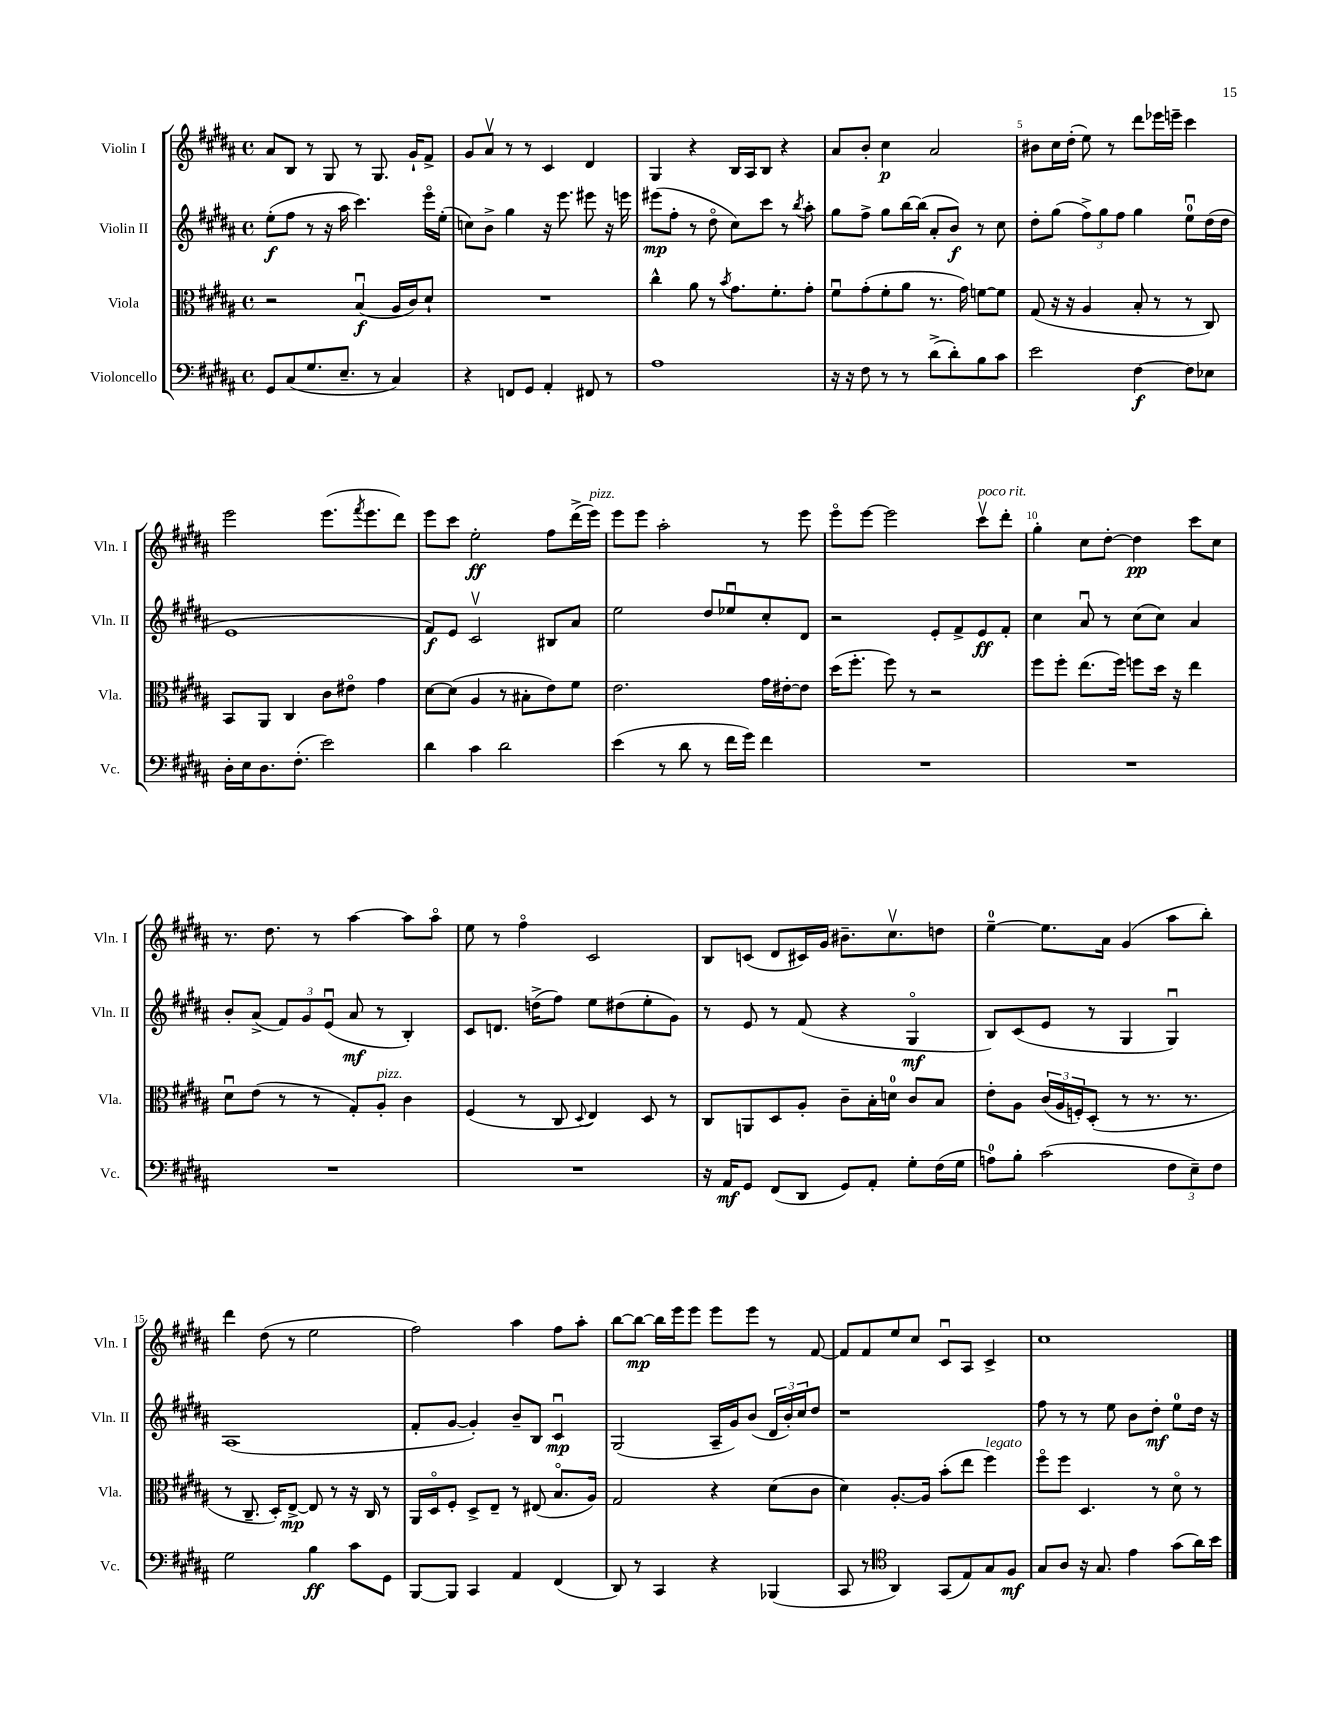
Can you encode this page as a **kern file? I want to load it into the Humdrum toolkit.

**kern	**dynam	**kern	**dynam	**kern	**dynam	**kern	**dynam
*part4	*part4	*part3	*part3	*part2	*part2	*part1	*part1
*staff4	*staff4	*staff3	*staff3	*staff2	*staff2	*staff1	*staff1
*I"Violoncello	*	*I"Viola	*	*I"Violin II	*	*I"Violin I	*
*I'Vc.	*	*I'Vla.	*	*I'Vln. II	*	*I'Vln. I	*
*clefF4	*	*clefC3	*	*clefG2	*	*clefG2	*
*k[f#c#g#d#a#]	*	*k[f#c#g#d#a#]	*	*k[f#c#g#d#a#]	*	*k[f#c#g#d#a#]	*
*M4/4	*	*M4/4	*	*M4/4	*	*M4/4	*
*met(c)	*	*met(c)	*	*met(c)	*	*met(c)	*
=1	=1	=1	=1	=1	=1	=1	=1
8GG#/L	.	2r	.	(8ee'\L	f	8a#/L	.
(8C#/	.	.	.	8ff#\J	.	8B/J	.
8.G#/	.	.	.	8r	.	8r	.
.	.	.	.	16r	.	8G#/	.
8.E~/J	.	.	.	16aa#\	.	.	.
.	.	(4Bu/	f	4.ccc#\)	.	8r	.
8r	.	.	.	.	.	8.G#/	.
4C#/)	.	16A#/LL	.	.	.	.	.
.	.	16c#/J)	.	.	.	16g#`/KL	.
.	.	8d#`/J	.	16eee\LL	.	8f#^/J	.
.	.	.	.	(16ee'\JJ	.	.	.
=2	=2	=2	=2	=2	=2	=2	=2
4r	.	1r	.	8ccn\L)	.	8g#/L	.
.	.	.	.	8b^\J	.	8a#v/J	.
8FFn/L	.	.	.	4gg#\	.	8r	.
8GG#/J	.	.	.	.	.	8r	.
4AA#'/	.	.	.	16r	.	4c#/	.
.	.	.	.	8.eee\	.	.	.
8FF#X/	.	.	.	8eee#X\	.	4d#/	.
8r	.	.	.	16r	.	.	.
.	.	.	.	16eeen\	.	.	.
=3	=3	=3	=3	=3	=3	=3	=3
1A#	.	4cc#^^\	.	(8eee#X\L	mp	4G#/	.
.	.	.	.	8ff#'\J	.	.	.
.	.	8a#\	.	8r	.	4r	.
.	.	8r	.	8dd#\	.	.	.
.	.	8qb/	.	.	.	.	.
.	.	8.g#\L	.	8cc#\L)	.	16B/LL	.
.	.	.	.	.	.	16A#/J	.
.	.	.	.	8ccc#\J	.	8B/J	.
.	.	8.f#'\	.	.	.	.	.
.	.	.	.	8r	.	4r	.
.	.	.	.	8qbb/	.	.	.
.	.	8g#'\J	.	8aa#'\	.	.	.
=4	=4	=4	=4	=4	=4	=4	=4
16r	.	8f#u\L	.	8gg#\L	.	8a#/L	.
16r	.	.	.	.	.	.	.
8F#\	.	(8g#'\	.	8ff#^\J	.	8b'/J	.
8r	.	8f#'\	.	8gg#\L	.	4cc#\	p
8r	.	8a#\J	.	[16bb\L	.	.	.
.	.	.	.	(16bb\JJ]	.	.	.
(8d#^\L	.	8.r	.	8a#'/L	.	2a#/	.
8d#'\)	.	.	.	8b/J)	f	.	.
.	.	16g#\)	.	.	.	.	.
8B\	.	[8fn\L	.	8r	.	.	.
8c#\J	.	8f\J]	.	8cc#\	.	.	.
=5	=5	=5	=5	=5	=5	=5	=5
2e\	.	(8G#/	.	8dd#'\L	.	8b#X\L	.
.	.	16r	.	(8gg#\J	.	16cc#\L	.
.	.	16r	.	.	.	(16dd#'\JJ	.
.	.	4A#/	.	12ff#^\L)	.	8ee\)	.
.	.	.	.	12gg#\	.	.	.
.	.	.	.	.	.	8r	.
.	.	.	.	12ff#\J	.	.	.
[4F#\	f	8B'/	.	4gg#\	.	8ddd#\L	.
.	.	8r	.	.	.	16eee-X\L	.
.	.	.	.	.	.	16eeen~\JJ	.
8F#\L]	.	8r	.	8eeu\L	.	4ccc#\	.
8E-X\J	.	8C#/)	.	(16dd#\L	.	.	.
.	.	.	.	16dd#\JJ	.	.	.
!!LO:LB:g=z
=6	=6	=6	=6	=6	=6	=6	=6
16D#'\LL	.	8BB/L	.	1e	.	2eee\	.
16E\J	.	.	.	.	.	.	.
8.D#\	.	8AA#/J	.	.	.	.	.
.	.	4C#/	.	.	.	.	.
(8.F#'\J	.	.	.	.	.	.	.
2e\)	.	8c#\L	.	.	.	(8.eee\L	.
.	.	8e#X\J	.	.	.	.	.
.	.	.	.	.	.	8qfff#/	.
.	.	.	.	.	.	8.eee\	.
.	.	4g#\	.	.	.	.	.
.	.	.	.	.	.	8ddd#\J)	.
=7	=7	=7	=7	=7	=7	=7	=7
4d#\	.	[8d#\L	.	8f#/L)	f	8eee\L	.
.	.	(8d#\J]	.	8e/J	.	8ccc#\J	.
4c#\	.	4A#/	.	2c#v/	.	2ee'\	ff
2d#\	.	8r	.	.	.	.	.
.	.	8B#X'\L	.	.	.	.	.
.	.	8e\)	.	8B#X/L	.	8ff#\L	.
.	.	8f#\J	.	8a#/J	.	(16ddd#^\L	.
!	!	!	!	!	!	!LO:TX:a:i:t=pizz.	!
.	.	.	.	.	.	16eee\JJ)	.
=8	=8	=8	=8	=8	=8	=8	=8
(4e\	.	2.e\	.	2ee\	.	8eee\L	.
.	.	.	.	.	.	8eee\J	.
8r	.	.	.	.	.	2aa#'\	.
8d#\	.	.	.	.	.	.	.
8r	.	.	.	8dd#/L	.	.	.
16f#\LL	.	.	.	8ee-Xu/	.	.	.
16g#\JJ)	.	.	.	.	.	.	.
4f#\	.	16g#\LL	.	8cc#'/	.	8r	.
.	.	[16e#X'\J	.	.	.	.	.
.	.	8e#\J]	.	8d#/J	.	8eee\	.
=9	=9	=9	=9	=9	=9	=9	=9
1r	.	(16dd#\KL	.	2r	.	8eee\L	.
.	.	8.ff#'\J	.	.	.	.	.
.	.	.	.	.	.	[8eee\J	.
.	.	8ff#\)	.	.	.	2eee\]	.
.	.	8r	.	.	.	.	.
.	.	2r	.	8e'/L	.	.	.
.	.	.	.	8f#^/	.	.	.
!	!	!	!	!	!	!LO:TX:a:i:t=poco rit.	!
.	.	.	.	8e/	ff	8ccc#v\L	.
.	.	.	.	8f#'/J	.	8ddd#'\J	.
=10	=10	=10	=10	=10	=10	=10	=10
1r	.	8ff#\L	.	4cc#\	.	4gg#'\	.
.	.	8ff#'\J	.	.	.	.	.
.	.	(8.ee\L	.	8a#u/	.	8cc#\L	.
.	.	.	.	8r	.	[8dd#'\J	.
.	.	16ff#\Jk)	.	.	.	.	.
.	.	8ffn\L	.	(8cc#\L	.	4dd#\]	pp
.	.	16dd#\Jk	.	8cc#\J)	.	.	.
.	.	16r	.	.	.	.	.
.	.	4ee\	.	4a#/	.	8ccc#\L	.
.	.	.	.	.	.	8cc#\J	.
!!LO:LB:g=z
=11	=11	=11	=11	=11	=11	=11	=11
1r	.	8d#u\L	.	8b'/L	.	8.r	.
.	.	(8e\J	.	(8a#^/J	.	.	.
.	.	.	.	.	.	8.dd#\	.
.	.	8r	.	12f#/L)	.	.	.
.	.	.	.	12g#/	.	.	.
.	.	8r	.	.	.	8r	.
.	.	.	.	(12eu/J	.	.	.
.	.	8G#'/L)	.	8a#/	mf	[4aa#\	.
!	!	!LO:TX:a:i:t=pizz.	!	!	!	!	!
.	.	8A#'/J	.	8r	.	.	.
.	.	4c#\	.	4B'/)	.	8aa#\L]	.
.	.	.	.	.	.	8aa#\J	.
=12	=12	=12	=12	=12	=12	=12	=12
1r	.	(4F#/	.	8c#/L	.	8ee\	.
.	.	.	.	8.dn/J	.	8r	.
.	.	8r	.	.	.	4ff#\	.
.	.	.	.	(16ddn^\KL	.	.	.
.	.	8C#/	.	8ff#\J)	.	.	.
.	.	8qqD#/	.	.	.	.	.
.	.	4E/)	.	8ee\L	.	2c#/	.
.	.	.	.	(8dd#X\	.	.	.
.	.	8D#/	.	8ee'\	.	.	.
.	.	8r	.	8g#\J)	.	.	.
=13	=13	=13	=13	=13	=13	=13	=13
16r	.	8C#/L	.	8r	.	8B/L	.
16AA#/KL	mf	.	.	.	.	.	.
8GG#/J	.	8AAn/	.	8e/	.	(8cn/J	.
(8FF#/L	.	8D#/	.	8r	.	8d#/L	.
8DD#/J	.	8A#'/J	.	(8f#/	.	16c#X/L)	.
.	.	.	.	.	.	16g#/JJ	.
8GG#/L)	.	8c#~\L	.	4r	.	8.b#X~\L	.
8AA#'/J	.	16B'\L	.	.	.	.	.
.	.	16dn\JJ	.	.	.	8.cc#v\	.
8G#'\L	.	8c#/L	.	4G#/	mf	.	.
(16F#\L	.	8B/J	.	.	.	8ddn\J	.
16G#\JJ	.	.	.	.	.	.	.
=14	=14	=14	=14	=14	=14	=14	=14
8An\L)	.	8e'\L	.	8B/L)	.	[4ee~\	.
8B'\J	.	8A#\J	.	(8c#/	.	.	.
(2c#\	.	(24c#/LL	.	8e/J	.	8.ee\L]	.
.	.	24A#/	.	.	.	.	.
.	.	24Fn'/J)	.	.	.	.	.
.	.	(8D#'/J	.	8r	.	.	.
.	.	.	.	.	.	16a#\Jk	.
.	.	8r	.	4G#/	.	(4g#/	.
.	.	8.r	.	.	.	.	.
12F#\L	.	.	.	4G#u/)	.	8aa#\L	.
.	.	8.r	.	.	.	.	.
12E~\)	.	.	.	.	.	.	.
.	.	.	.	.	.	8bb'\J)	.
12F#\J	.	.	.	.	.	.	.
!!LO:LB:g=z
=15	=15	=15	=15	=15	=15	=15	=15
2G#\	.	8r	.	(1A#	.	4ddd#\	.
.	.	8.C#~/	.	.	.	.	.
.	.	.	.	.	.	(8dd#\	.
.	.	16D#'/KL)	.	.	.	.	.
.	.	[8E^/J	mp	.	.	8r	.
4B\	ff	8E/]	.	.	.	2ee\	.
.	.	8r	.	.	.	.	.
8c#\L	.	16r	.	.	.	.	.
.	.	16C#/	.	.	.	.	.
8GG#\J	.	8r	.	.	.	.	.
=16	=16	=16	=16	=16	=16	=16	=16
[8BBB/L	.	16AA#/LL	.	8f#'/L	.	2ff#\)	.
.	.	16D#/J	.	.	.	.	.
8BBB/J]	.	8F#'/J	.	[8g#/J	.	.	.
4CC#/	.	8D#^/L	.	4g#'/])	.	.	.
.	.	8E~/J	.	.	.	.	.
4AA#/	.	8r	.	8b~/L	.	4aa#\	.
.	.	(8E#X/	.	8B/J	.	.	.
(4FF#/	.	8.B/L	.	4c#u/	mp	8ff#\L	.
.	.	.	.	.	.	8aa#'\J	.
.	.	16A#/Jk)	.	.	.	.	.
=17	=17	=17	=17	=17	=17	=17	=17
8DD#/)	.	2G#/	.	(2G#/	.	[8bb\L	.
8r	.	.	.	.	.	8bb\J_	mp
4CC#/	.	.	.	.	.	16bb\LL]	.
.	.	.	.	.	.	16eee\J	.
.	.	.	.	.	.	8eee\J	.
4r	.	4r	.	16A#~/LL	.	8eee\L	.
.	.	.	.	16g#/J)	.	.	.
.	.	.	.	(8b/J	.	8eee\J	.
(4BBB-X/	.	(8d#\L	.	24d#/LL	.	8r	.
.	.	.	.	24b'/)	.	.	.
.	.	.	.	24cc#/J	.	.	.
.	.	8c#\J	.	8dd#/J	.	[8f#/	.
=18	=18	=18	=18	=18	=18	=18	=18
8CC#/	.	4d#\)	.	1r	.	8f#/L]	.
8r	.	.	.	.	.	8f#/	.
*clefC4	*	*	*	*	*	*	*
4AA#/)	.	[8.A#'/L	.	.	.	8ee/	.
.	.	.	.	.	.	8cc#/J	.
.	.	16A#/Jk]	.	.	.	.	.
(8GG#/L	.	(8b'\L	.	.	.	8c#u/L	.
8E/)	.	8ee\J	.	.	.	8A#/J	.
!	!	!LO:TX:a:i:t=legato	!	!	!	!	!
8G#/	.	4ff#\)	.	.	.	4c#^/	.
8F#/J	mf	.	.	.	.	.	.
=19	=19	=19	=19	=19	=19	=19	=19
8G#/L	.	8ff#\L	.	8ff#\	.	1cc#	.
8A#/J	.	8ff#\J	.	8r	.	.	.
16r	.	4.D#/	.	8r	.	.	.
8.G#/	.	.	.	.	.	.	.
.	.	.	.	8ee\	.	.	.
4e\	.	.	.	8b\L	.	.	.
.	.	8r	.	8dd#'\J	mf	.	.
(8g#\L	.	8d#\	.	8ee\L	.	.	.
16a#\L)	.	8r	.	16dd#\Jk	.	.	.
16b\JJ	.	.	.	16r	.	.	.
==	==	==	==	==	==	==	==
*-	*-	*-	*-	*-	*-	*-	*-
